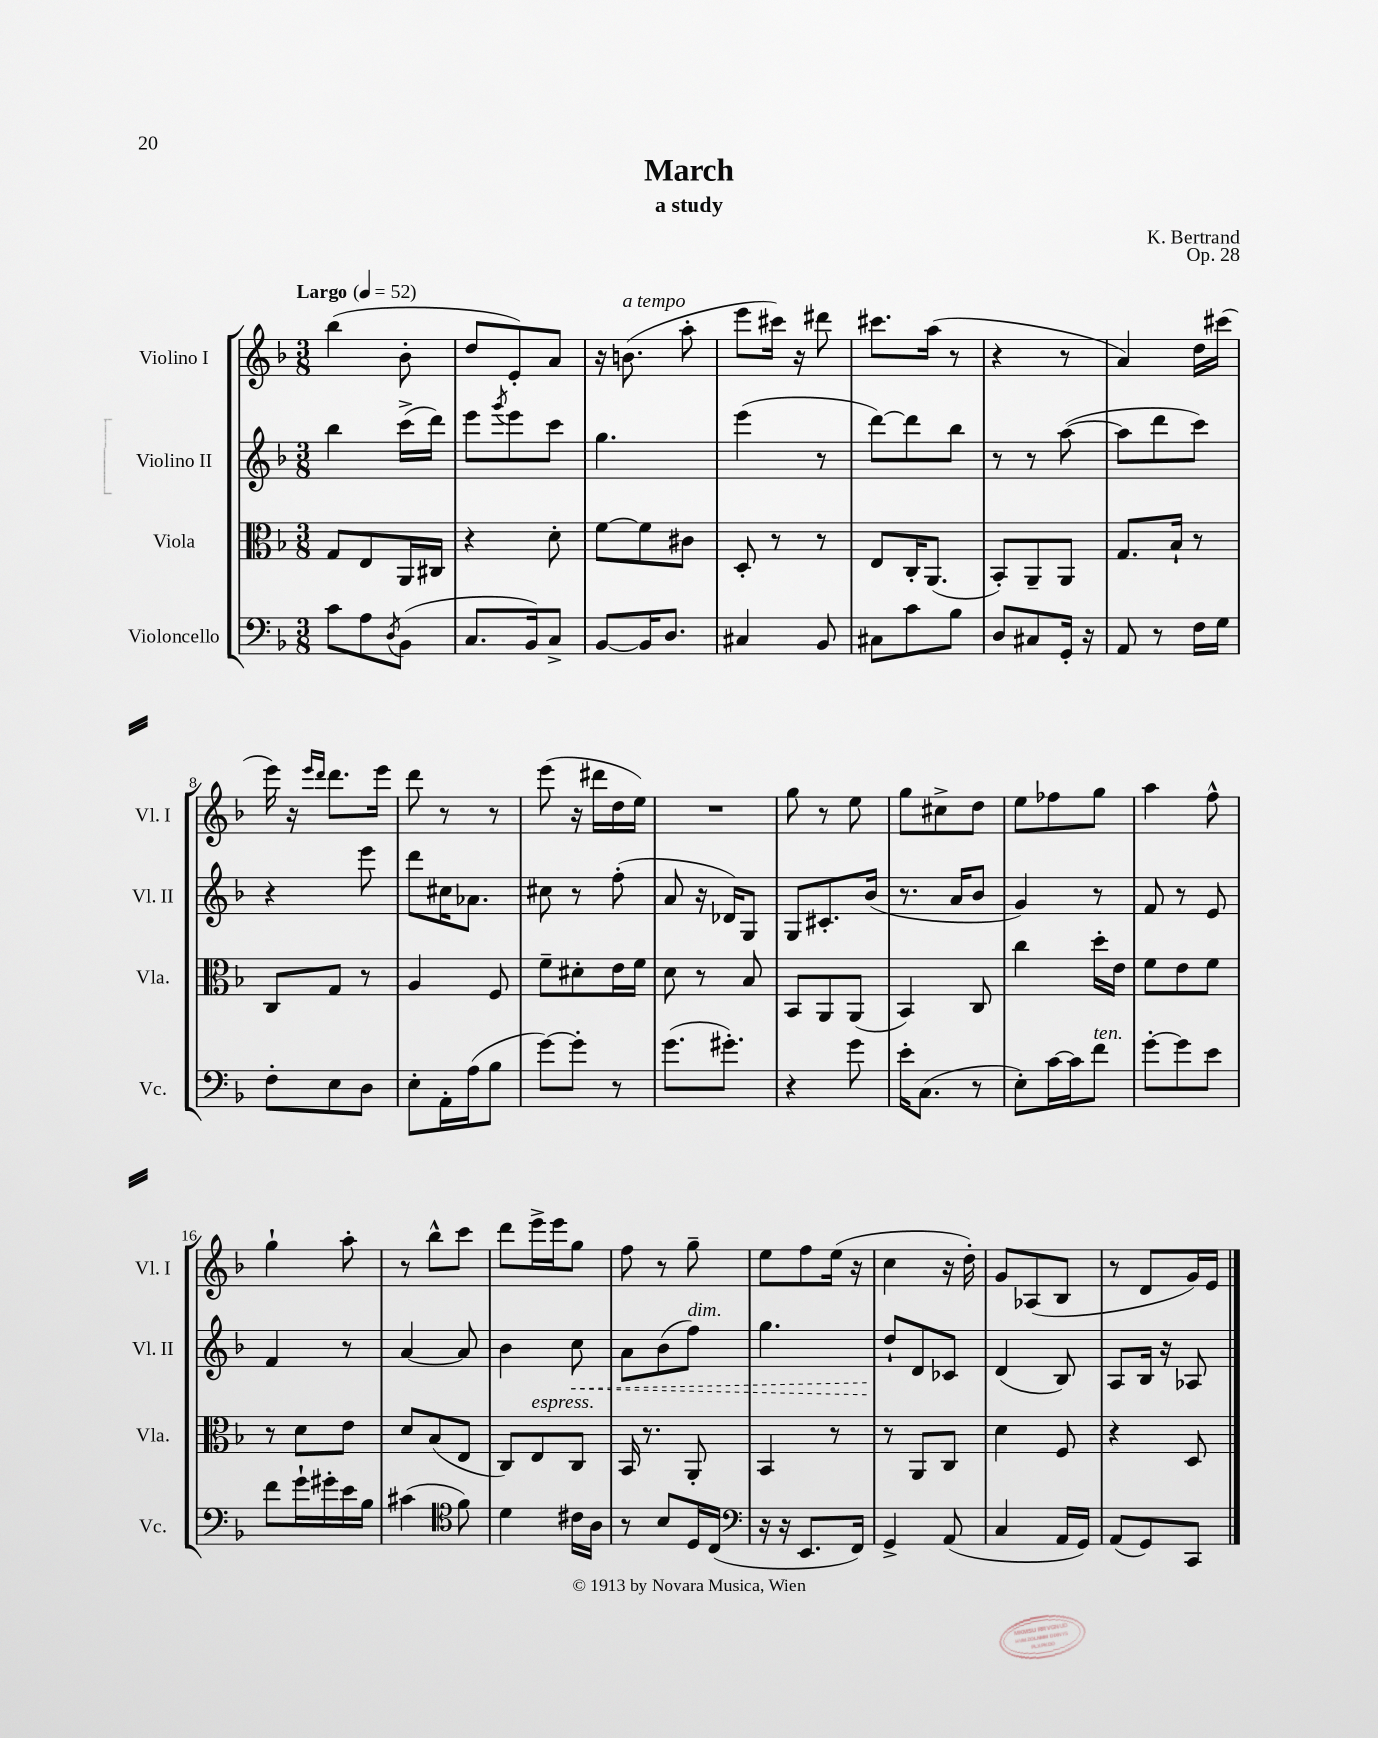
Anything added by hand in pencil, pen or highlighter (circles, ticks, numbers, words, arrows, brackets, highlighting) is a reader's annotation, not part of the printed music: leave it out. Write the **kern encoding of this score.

**kern	**kern	**kern	**dynam	**kern
*part4	*part3	*part2	*part2	*part1
*staff4	*staff3	*staff2	*staff2	*staff1
*I"Violoncello	*I"Viola	*I"Violino II	*	*I"Violino I
*I'Vc.	*I'Vla.	*I'Vl. II	*	*I'Vl. I
*clefF4	*clefC3	*clefG2	*	*clefG2
*k[b-]	*k[b-]	*k[b-]	*	*k[b-]
*M3/8	*M3/8	*M3/8	*	*M3/8
*MM52	*MM52	*MM52	*	*MM52
=1	=1	=1	=1	=1
!	!	!	!	!LO:TX:a:B:t=Largo
8c\L	8G/L	4bb-\	.	(4bb-\
8A\	8E/	.	.	.
8qD/	.	.	.	.
(8BB-\J	16AA/L	(16ccc^\LL	.	8b-'\
.	16C#X/JJ	16ddd\JJ)	.	.
=2	=2	=2	=2	=2
8.C/L	4r	8eee\L	.	8dd/L
.	.	8qggg/	.	.
.	.	8eee\	.	8e'/)
16BB-/k)	.	.	.	.
8C^/J	8d'\	8ccc\J	.	8a/J
=3	=3	=3	=3	=3
[8BB-/L	[8f\L	4.gg\	.	16r
!	!	!	!	!LO:TX:a:i:t=a tempo
.	.	.	.	(8.bn\
16BB-/K]	8f\]	.	.	.
8.D/J	.	.	.	.
.	8c#X\J	.	.	8aa'\
=4	=4	=4	=4	=4
4C#X/	8D'/	(4eee\	.	8eee\L
.	8r	.	.	16ccc#X\Jk)
.	.	.	.	16r
8BB-/	8r	8r	.	8ddd#X\
=5	=5	=5	=5	=5
8C#X\L	8E/L	[8ddd\L)	.	8.ccc#X\L
8c\	16C'/K	8ddd\]	.	.
.	(8.AA/J	.	.	(16aa\Jk
8B-\J	.	8bb-\J	.	8r
=6	=6	=6	=6	=6
8D/L	8BB-'/L)	8r	.	4r
8C#X/	8AA~/	8r	.	.
16GG'/Jk	8AA/J	([8aa\	.	8r
16r	.	.	.	.
=7	=7	=7	=7	=7
8AA/	8.G/L	8aa\L]	.	4a/)
8r	.	8ddd\	.	.
.	16B-`/Jk	.	.	.
16F\LL	8r	8ccc\J)	.	16dd\LL
16G\JJ	.	.	.	(16ccc#X\JJ
!!LO:LB:g=z
=8	=8	=8	=8	=8
8F'\L	8C/L	4r	.	16eee\)
.	.	.	.	16r
.	.	.	.	16qqeee/LL
.	.	.	.	16qqddd/JJ
8E\	8G/J	.	.	8.ddd\L
8D\J	8r	8eee\	.	.
.	.	.	.	16eee\Jk
=9	=9	=9	=9	=9
8E'\L	4A/	8ddd\L	.	8ddd\
16AA'\L	.	16cc#X\K	.	8r
(16A\J	.	8.a-X\J	.	.
8B-\J	8F/	.	.	8r
=10	=10	=10	=10	=10
[8g\L)	8f~\L	8cc#X\	.	(8eee\
8g'\J]	8d#X'\	8r	.	16r
.	.	.	.	16ddd#X\LL
8r	16e\L	(8ff'\	.	16dd\
.	16f\JJ	.	.	16ee\JJ)
=11	=11	=11	=11	=11
(8.g\L	8d\	8a/	.	4.r
.	8r	16r	.	.
8.g#X'\J)	.	16d-X/KL)	.	.
.	8B-/	8G/J	.	.
=12	=12	=12	=12	=12
4r	8BB-/L	8G/L	.	8gg\
.	8AA/	8.c#X'/	.	8r
8g\	(8AA/J	.	.	8ee\
.	.	(16b-/Jk	.	.
=13	=13	=13	=13	=13
16e'\KL	4BB-/)	8.r	.	8gg\L
(8.C\J	.	.	.	.
.	.	.	.	8cc#X^\
.	.	16a/KL	.	.
8r	8C/	8b-/J	.	8dd\J
=14	=14	=14	=14	=14
8E'\L)	4cc\	4g/)	.	8ee\L
[16c\L	.	.	.	8ff-X\
16c\J]	.	.	.	.
!LO:TX:a:i:t=ten.	!	!	!	!
8f\J	16dd'\LL	8r	.	8gg\J
.	16e\JJ	.	.	.
=15	=15	=15	=15	=15
[8g'\L	8f\L	8f/	.	4aa\
8g\]	8e\	8r	.	.
8e\J	8f\J	8e/	.	8ff^^\
!!LO:LB:g=z
=16	=16	=16	=16	=16
8f\L	8r	4f/	.	4gg`\
16g`\L	8d\L	.	.	.
16g#X'\	.	.	.	.
16e\	8e\J	8r	.	8aa'\
16B-\JJ	.	.	.	.
=17	=17	=17	=17	=17
(4c#X\	8d/L	[4a/	.	8r
.	(8B-/	.	.	8bb-^^\L
*clefC4	*	*	*	*
8f\)	8E/J	8a/]	.	8ccc\J
=18	=18	=18	=18	=18
4d\	8C/L)	4b-\	.	8ddd\L
!	!LO:TX:a:i:t=espress.	!	!	!
.	8E/	.	.	16eee^\L
.	.	.	.	16eee\J
!	!	!	!LO:HP:b	!
16c#X\LL	8C/J	8cc\	<	8gg\J
16A\JJ	.	.	.	.
=19	=19	=19	=19	=19
8r	16BB-/	8a\L	.	8ff\
.	8.r	.	.	.
8B-/L	.	(8b-\	.	8r
!	!	!LO:TX:a:i:t=dim.	!	!
16D/L	8AA'/	8ff\J)	.	8gg~\
(16C/JJ	.	.	.	.
=20	=20	=20	=20	=20
*clefF4	*	*	*	*
16r	4BB-/	4.gg\	.	8ee\L
16r	.	.	.	.
8.EE/L	.	.	.	8ff\
.	8r	.	.	(16ee\Jk
16FF/Jk)	.	.	.	16r
=21	=21	=21	=21	=21
4GG^/	8r	8dd`/L	.	4cc\
.	8AA/L	8d/	[	.
(8AA/	8C/J	8c-X/J	.	16r
.	.	.	.	16dd'\)
=22	=22	=22	=22	=22
4C/	4d\	(4d/	.	8g/L
.	.	.	.	(8A-X/
16AA/LL	8F/	8B-/)	.	8B-/J
16GG/JJ)	.	.	.	.
=23	=23	=23	=23	=23
(8AA/L	4r	8A/L	.	8r
8GG/)	.	16B-/Jk	.	8d/L
.	.	16r	.	.
8CC/J	8D/	8A-X/	.	16g/L)
.	.	.	.	16e/JJ
==	==	==	==	==
*-	*-	*-	*-	*-
